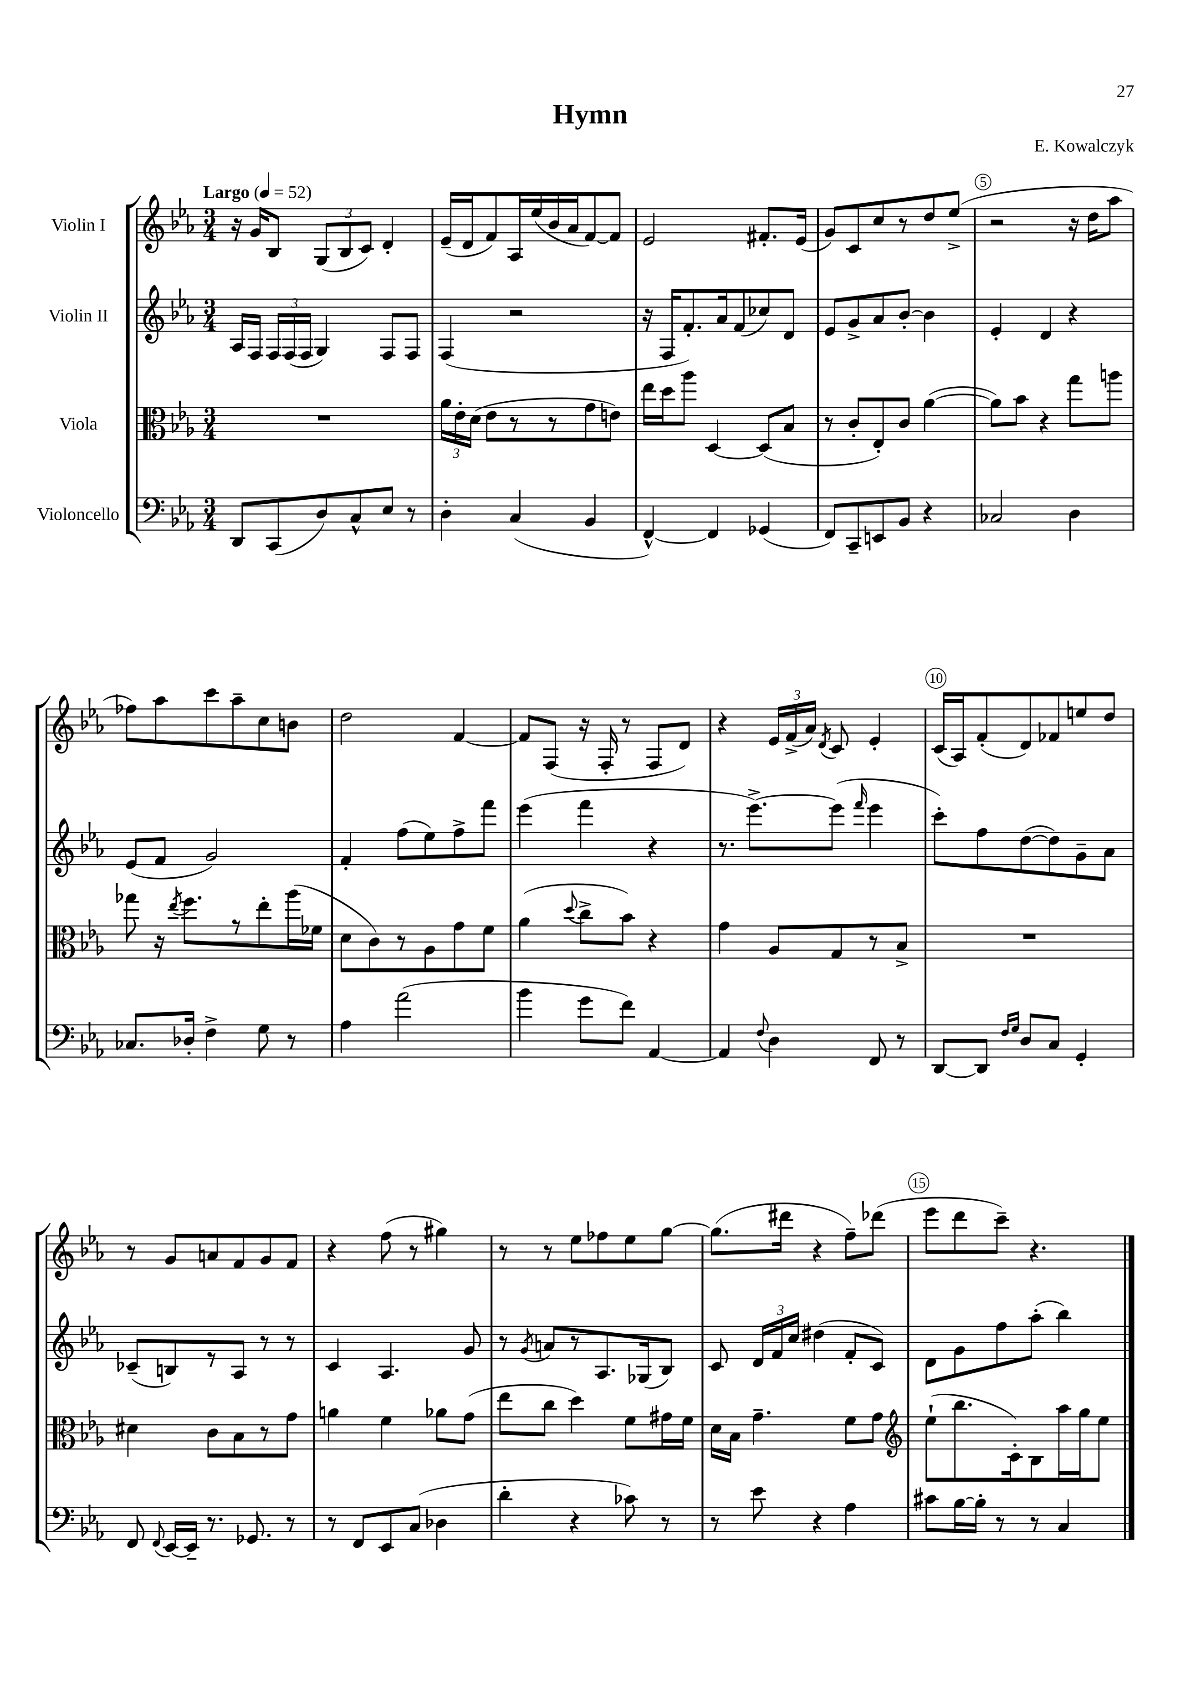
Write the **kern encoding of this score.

**kern	**kern	**kern	**kern
*staff4	*staff3	*staff2	*staff1
*clefF4	*clefC3	*clefG2	*clefG2
*k[b-e-a-]	*k[b-e-a-]	*k[b-e-a-]	*k[b-e-a-]
*M3/4	*M3/4	*M3/4	*M3/4
*MM52	*MM52	*MM52	*MM52
8DD	2.r	16A-	16r
.	.	16F	16g
(8CC	.	24F	8B-
.	.	(24F	.
.	.	24F	.
8D)	.	4G)	(12G
.	.	.	12B-
8C^^	.	.	.
.	.	.	12c)
8E-	.	8F	4d'
8r	.	8F	.
=	=	=	=
4D'	24a-	(4F	(16e-~
.	24e-'	.	.
.	.	.	16d
.	(24d	.	.
.	8e-	.	8f)
(4C	8r	2r	16A-
.	.	.	(16ee-
.	8r	.	16b-
.	.	.	16a-
4BB-	8g	.	[8f)
.	8e)	.	8f]
=	=	=	=
[4FF^^)	16ee-	16r	2e-
.	16dd	16F	.
.	8aa-	8.f')	.
4FF]	[4D	.	.
.	.	16a-	.
.	.	(8f	.
(4GG-	(8D]	8cc-)	8.f#'
.	8B-	8d	.
.	.	.	(16e-
=	=	=	=
8FF)	8r	8e-	8g)
8CC~	8c'	8g^	8c
8EE	8E-')	8a-	8cc
8BB-	8c	[8b-'	8r
4r	([4a-	4b-]	8dd
.	.	.	(8ee-^
=	=	=	=
2C-	8a-])	4e-'	2r
.	8b-	.	.
.	4r	4d	.
4D	8gg	4r	16r
.	.	.	16dd
.	8aa	.	8aa-
=	=	=	=
8.C-	8gg-	(8e-	8ff-)
.	16r	8f	8aa-
.	8qee-	.	.
16D-'	8.ff	.	.
4F^	.	2g)	8ccc
.	8r	.	8aa-~
8G	8ee-'	.	8cc
8r	(16aa-	.	8b
.	16f-	.	.
=	=	=	=
4A-	8d	4f'	2dd
.	8c)	.	.
(2a-	8r	(8ff	.
.	8A-	8ee-)	.
.	8g	8ff^	[4f
.	8f	8fff	.
=	=	=	=
4b-	(4a-	(4eee-	8f]
.	.	.	(8F
.	8qqdd	.	.
8g	8cc^	4fff	16r
.	.	.	16F'
8f)	8b-)	.	8r
[4AA-	4r	4r	8F
.	.	.	8d)
=	=	=	=
4AA-]	4g	8.r	4r
.	.	[8.eee-^)	.
8qqF	.	.	.
4D	8A-	.	24e-
.	.	.	(24f^
.	.	.	24a-)
.	.	.	8qd
.	8G	(8eee-]	8c
.	.	16qqfff	.
8FF	8r	4eee-	4e-'
8r	8B-^	.	.
=	=	=	=
[8DD	2.r	8ccc')	(16c
.	.	.	16A-)
8DD]	.	8ff	(8f'
16qqF	.	.	.
16qqG	.	.	.
8D	.	([8dd	8d)
8C	.	8dd])	8f-
4GG'	.	8g~	8ee
.	.	8a-	8dd
=	=	=	=
8FF	4d#	(8c-~	8r
8qqFF	.	.	.
[16EE-	.	8B)	8g
16EE-~]	.	.	.
8.r	8c	8r	8a
.	8B-	8A-	8f
8.GG-	.	.	.
.	8r	8r	8g
8r	8g	8r	8f
=	=	=	=
8r	4a	4c	4r
8FF	.	.	.
8EE-	4f	4.A-	(8ff
(8C	.	.	8r
4D-	8a-	.	4gg#)
.	(8g	8g	.
=	=	=	=
4d'	8ee-	8r	8r
.	.	8qg	.
.	8cc	8a	8r
4r	4dd)	8r	8ee-
.	.	8.A-	8ff-
8c-)	8f	.	8ee-
.	.	(16G-	.
8r	16g#	8B-)	[8gg
.	16f	.	.
=	=	=	=
8r	16d	8c	(8.gg]
.	16B-	.	.
8e-	4.g~	24d	.
.	.	24f	.
.	.	.	16ddd#
.	.	24cc	.
4r	.	(4dd#	4r
4A-	8f	8f'	8ff~)
.	8g	8c)	(8ddd-
=	=	=	=
*	*clefG2	*	*
8c#	(8ee-`	8d	8eee-
[16B-	8.bb-	8g	8ddd
16B-']	.	.	.
8r	.	8ff	8ccc~)
.	16c')	.	.
8r	8B-	(8aa-'	4.r
4C	16aa-	4bb-)	.
.	16gg	.	.
.	8ee-	.	.
==	==	==	==
*-	*-	*-	*-
